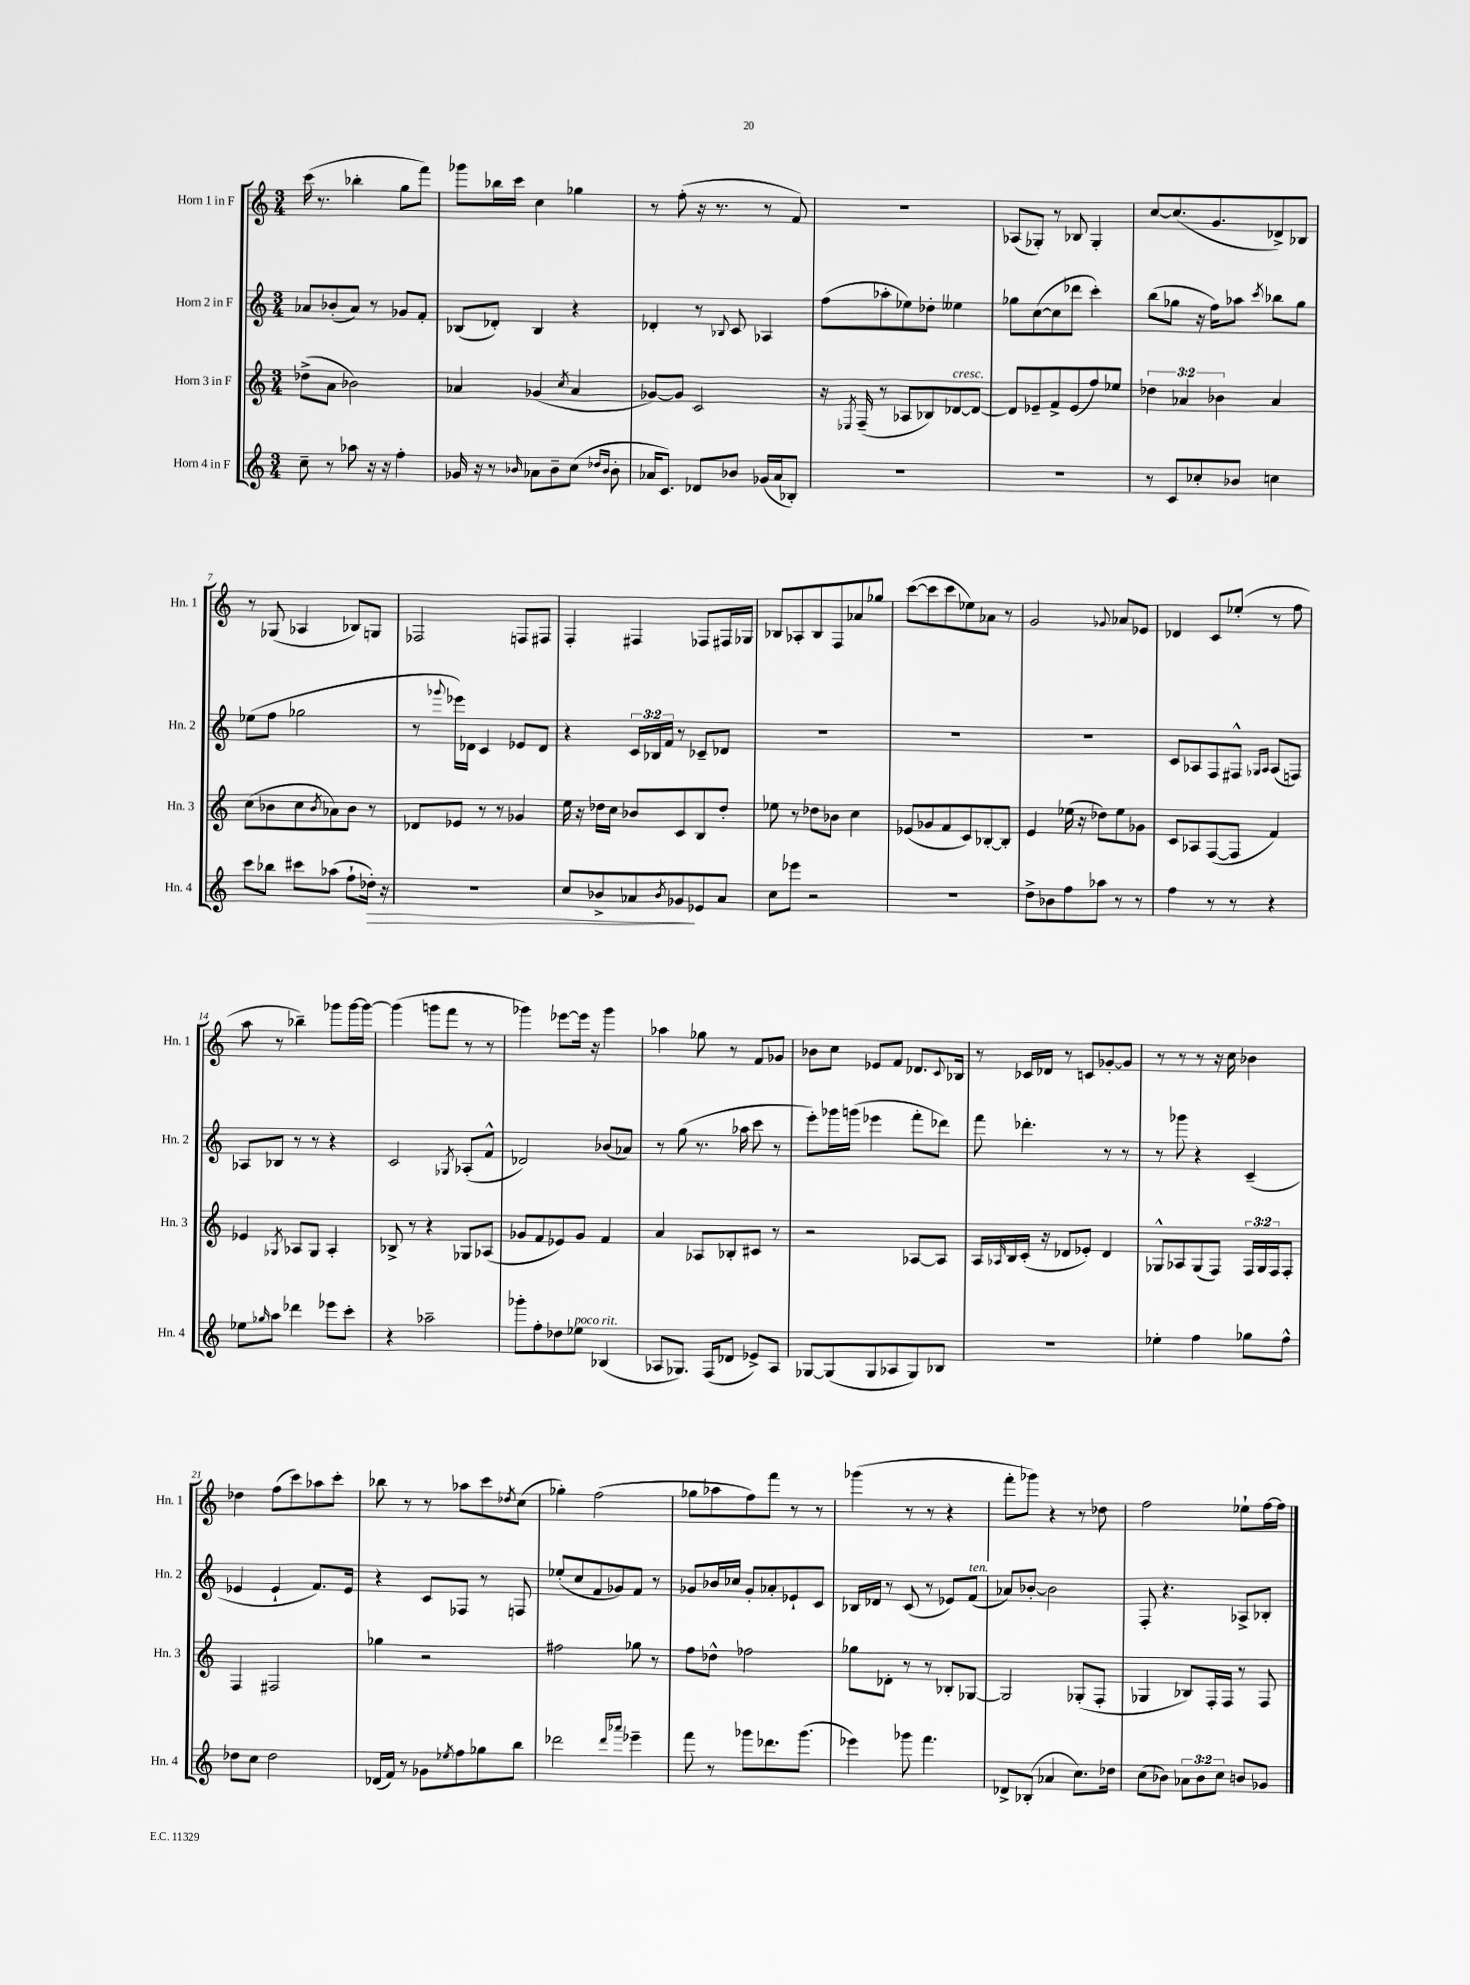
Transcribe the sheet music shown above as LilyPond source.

<<
\new StaffGroup <<
\new Staff = "s0" \with { instrumentName = "Horn 1 in F" shortInstrumentName = "Hn. 1" } {
    \clef treble \key c \major \numericTimeSignature \time 3/4
    c'''16( r8. bes''4-. g''8 f'''8) |
    ges'''8 bes''16 c'''16 c''4 ges''4 |
    r8 f''8-.( r16 r8. r8 f'8) |
    R2. |
    aes8( ges8-.) r8 bes8 ges4-. |
    c''8~ c''8.( g'8. des'8->) bes8 |
    r8 ges8( aes4 bes8) g8 |
    fes2 f8 fis8 |
    f4-. fis4 fes8 fis16 ges16 |
    bes8 aes8-. bes8 f8 aes'8 ges''8 |
    c'''8~( c'''8 c'''8 ees''8) aes'8 r8 |
    g'2 \appoggiatura { ges'8 } aes'8 ees'8 |
    des'4 c'8 ees''8-.( r8 f''8 |
    a''8 r8 bes''4--) ges'''8 ges'''16~ ges'''16~ |
    ges'''4( g'''8 f'''8 r8 r8 |
    ges'''4) ees'''8~ ees'''16 r16 ges'''4 |
    aes''4 ges''8 r8 f'8 ges'8 |
    bes'8 c''8 ees'8 f'8 des'8. \appoggiatura { c'8 } bes16 |
    r8 ces'16 des'16 r8 c'8 ges'8~-. ges'8 |
    r8 r8 r8 r16 c''16 bes'4 |
    des''4 f''8( c'''8) aes''8 c'''8-. |
    bes''8 r8 r8 aes''8 c'''8 \acciaccatura { des''8 } c''8( |
    ges''4-.) f''2( |
    ges''8 aes''8 f''8) f'''8 r8 r8 |
    ges'''4( r8 r8 r4 |
    f'''8-. ges'''8) r4 r8 des''8 |
    f''2 ees''8-! f''16~ f''16 \bar "|." |
}
\new Staff = "s1" \with { instrumentName = "Horn 2 in F" shortInstrumentName = "Hn. 2" } {
    \clef treble \key c \major \numericTimeSignature \time 3/4 \override Staff.TupletNumber.text = #tuplet-number::calc-fraction-text
    aes'8 bes'8-.( aes'8) r8 ges'8 f'8-. |
    bes8( des'8-.) bes4 r4 |
    des'4-. r8 \appoggiatura { bes8 } c'8 aes4 |
    f''8( aes''8-. ees''8) des''8-. eeses''4 |
    ges''8 c''8~( c''8 des'''8 c'''4-.) |
    b''8( ges''8 r16 f''16) aes''8 \acciaccatura { c'''8 } bes''8 ges''8 |
    ees''8( f''8 ges''2 |
    r8 \appoggiatura { ges'''8 } ees'''16) des'16 c'4 ees'8 des'8 |
    r4 \tuplet 3/2 { c'16 bes16 f'16 } r8 ces'8-- des'8 |
    R2. |
    R2. |
    R2. |
    c'8 aes8 f8 fis8-^ \grace { ges16 aes16 } aes8( f8) |
    aes8 bes8 r8 r8 r4 |
    c'2 \acciaccatura { ges8 } aes8-.( f'8-^ |
    des'2) bes'8( aes'8) |
    r8 g''8( r8. aes''16 c'''8 r8 |
    e'''8-.) ges'''16 g'''16( ees'''4 f'''8-. des'''8) |
    f'''8 des'''4.-. r8 r8 |
    r8 ges'''8 r4 c'4--( |
    ees'4 ees'4-! f'8.) ees'16 |
    r4 c'8 fes8 r8 f8 |
    ees''8-.( c''8 f'8 ges'8) f'8 r8 |
    ges'8 bes'16 ces''16 ges'8-. aes'8-. ees'8-! c'8 |
    bes16 des'16 r8 c'8( r8 ees'8) f'8^\markup { \italic "ten." }( |
    aes'8) bes'8~-. bes'2 |
    f8-. r4. aes8-> bes8-. \bar "|." |
}
\new Staff = "s2" \with { instrumentName = "Horn 3 in F" shortInstrumentName = "Hn. 3" } {
    \clef treble \key c \major \numericTimeSignature \time 3/4 \override Staff.TupletNumber.text = #tuplet-number::calc-fraction-text
    des''8->( a'8 bes'2) |
    aes'4 ges'4( \acciaccatura { c''8 } aes'4 |
    ges'8~) ges'8 c'2 |
    r16 \acciaccatura { ees8 } f16--( r8 aes8 bes8) des'8~^\markup { \italic "cresc." } des'8~ |
    des'8 ees'8-- f'8-> ees'8( f''8) ees''8 |
    \tuplet 3/2 { des''4 aes'4 bes'4 } aes'4 |
    c''8( bes'8 c''8 \acciaccatura { bes'8 } aes'8) bes'8 r8 |
    des'8 ees'8 r8 r8 ges'4 |
    e''16 r16 des''16 c''16 bes'8 c'8 b8 des''8-. |
    ees''8 r8 des''8 bes'8 c''4 |
    ees'8( ges'8 f'8 c'8) bes8~-. bes8-. |
    e'4 ees''16( r16 des''8) ees''8 ges'8 |
    c'8 aes8 f8~( f8 f'4) |
    ees'4 \acciaccatura { ges8 } aes8 ges8 aes4-. |
    bes8-> r8 r4 ges8 aes8( |
    ges'8 f'8 ees'8) ges'8 f'4 |
    a'4 aes8 bes8-. cis'8 r8 |
    r2 aes8~ aes8 |
    a16 \grace { aes16 } b16 c'16-.( r16 des'8 ees'8-.) des'4 |
    ges8-^ aes8 ges8( f8) \tuplet 3/2 { f16 ges16 f16 } f8-. |
    f4 fis2 |
    ges''4 r2 |
    fis''2 ges''8 r8 |
    f''8 des''8-^ fes''2 |
    ges''8 des'8-. r8 r8 bes8-. ges8~ |
    ges2 ges8-.( f8-. |
    ges4 bes8) f16-. f16 r8 f8 \bar "|." |
}
\new Staff = "s3" \with { instrumentName = "Horn 4 in F" shortInstrumentName = "Hn. 4" } {
    \clef treble \key c \major \numericTimeSignature \time 3/4 \override Staff.TupletNumber.text = #tuplet-number::calc-fraction-text
    c''8-- r8 aes''8 r16 r16 f''4-. |
    ges'16 r16 r8 \grace { bes'16 } aes'8 bes'8-- c''8( \grace { des''16 bes'16 } bes'8-. |
    aes'16 c'8.) des'8 bes'8 ges'16( aes'16 bes8-.) |
    R2. |
    R2. |
    r8 c'8 ces''8-. bes'8 c''4 |
    c'''8 bes''8 cis'''8 aes''8( f''8-! des''16-.\>) r16 |
    R2. |
    c''8 bes'8-> aes'8 \acciaccatura { bes'8 } ges'8\! ees'8 aes'8 |
    c''8 ees'''8 r2 |
    R2. |
    d''8-> bes'8 f''8 aes''8 r8 r8 |
    f''4 r8 r8 r4 |
    ees''8 \grace { ges''16 } a''8 des'''4 ees'''8 c'''8-. |
    r4 aes''2-- |
    ges'''8-. f''8-. des''8 ees''8^\markup { \italic "poco rit." } bes4( |
    aes8 ges8.) f16( des'8 ees'8->) aes8 |
    ges8~ ges8( ges8 aes8 ges8) bes8 |
    R2. |
    ees''4-. f''4 ges''8 f''8-^ |
    des''8 c''8 des''2 |
    des'16( f'16) r8 ges'8 \acciaccatura { ees''8 } f''8 ges''8 b''8 |
    des'''2 \grace { des'''16 aes'''16 } ees'''4-- |
    f'''8 r8 ges'''8 des'''8. ges'''8.( |
    ees'''4) ges'''8 f'''4. |
    des'8-> bes8-.( aes'4 c''8.) des''16 |
    c''8( bes'8) \tuplet 3/2 { aes'8 bes'8 c''8 } b'8 ges'8 \bar "|." |
}
>>
>>
